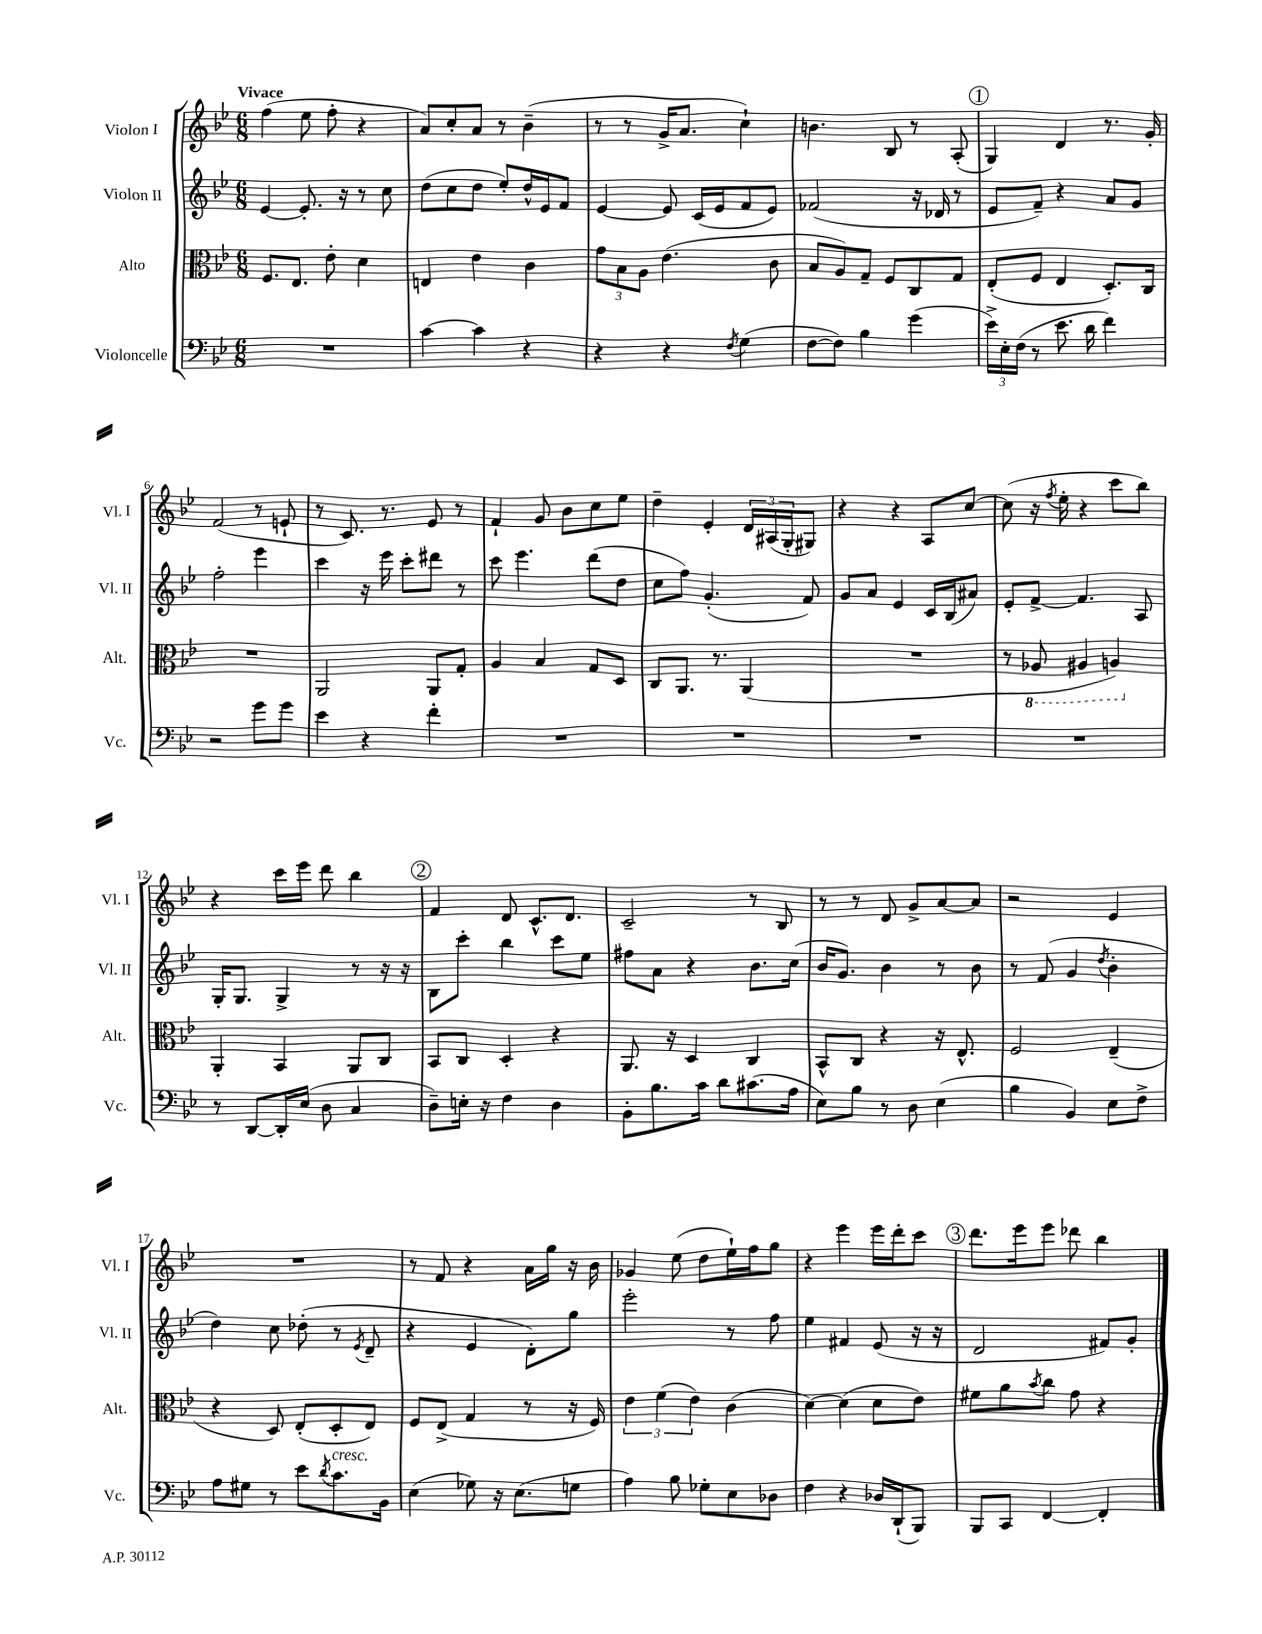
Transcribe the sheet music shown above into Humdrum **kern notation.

**kern	**kern	**kern	**kern
*staff4	*staff3	*staff2	*staff1
*clefF4	*clefC3	*clefG2	*clefG2
*k[b-e-]	*k[b-e-]	*k[b-e-]	*k[b-e-]
*M6/8	*M6/8	*M6/8	*M6/8
2.r	8.F	[4e-	(4ff
.	8.E-	.	.
.	.	8.e-']	8ee-
.	8e-'	.	8ff'
.	.	16r	.
.	4d	8r	4r
.	.	8cc	.
=	=	=	=
[4c	4E	(8dd	8a)
.	.	8cc	8cc'
4c]	4e-	8dd	8a
.	.	8ee-')	8r
4r	4c	16dd^^	(4b-~
.	.	16e-	.
.	.	8f	.
=	=	=	=
4r	12g	[4e-	8r
.	12B-	.	.
.	.	.	8r
.	12A	.	.
4r	(4.e-	8e-]	16g^
.	.	.	8.a
.	.	(16c	.
.	.	16e-	.
8qF	.	.	.
(4G	.	8f	4cc`)
.	8c	8e-)	.
=	=	=	=
[8F	8B-	(2f-	4.b
8F])	8A)	.	.
4B-	8G~	.	.
.	8F	.	8B-
(4g	8C	16r	8r
.	.	16d-	.
.	8G	8r	(8A'
=	=	=	=
24e-^)	(8E-'	8e-	4G)
24E-'	.	.	.
(24F	.	.	.
8r	8F	8f~)	.
8.e-	4E-	4r	4d
16d	.	.	.
4f)	8.D')	8a	8.r
.	.	8g	.
.	16C	.	16g'
=	=	=	=
2r	2.r	2ff'	(2f
8g	.	4eee-	8r
8g	.	.	8e`
=	=	=	=
4e-	2AA	4ccc	8r
.	.	.	8.c)
4r	.	16r	.
.	.	16eee-	8.r
.	.	8ccc'	.
4f'	8AA	8ddd#	8e-
.	8G'	8r	8r
=	=	=	=
2.r	4A	8ccc	4f`
.	.	4.eee-	.
.	4B-	.	8g
.	.	.	8b-
.	8G	(8ddd	8cc
.	8D	8dd	8ee-
=	=	=	=
2.r	8C	8cc	4dd~
.	8.AA	8ff)	.
.	.	(4.g'	4e-'
.	8.r	.	.
.	(4AA	.	24d
.	.	.	(24A#
.	.	.	24G'
.	.	8f)	8G#)
=	=	=	=
2.r	2.r	8g	4r
.	.	8a	.
.	.	4e-	4r
.	.	16c	8A
.	.	(16B-	.
.	.	8a#)	[8cc
=	=	=	=
2.r	8r	8e-'	(8cc]
.	8AA-	[8f^	16r
.	.	.	8qff
.	.	.	16ee-'
.	4AA#	4.f]	4r
.	4AA)	.	8ccc
.	.	8A	8bb-)
=	=	=	=
8r	4AA'	16G'	4r
.	.	8.G	.
[8DD	.	.	.
16DD']	4BB-	4G^	16ccc
(16E-	.	.	16eee-
8D	.	.	8ddd
4C	8AA	8r	4bb-
.	8C	16r	.
.	.	16r	.
=	=	=	=
8D~)	8BB-	8B-	4f
16E'	8C	8ccc'	.
16r	.	.	.
4F	4D'	4bb-	8d
.	.	.	8.c^^
4D	4r	8ccc	.
.	.	.	8.d
.	.	8ee-	.
=	=	=	=
8BB-'	8.AA	8ff#	2c~
8.B-	.	8a	.
.	16r	.	.
.	4D	4r	.
16c	.	.	.
8d	.	.	.
(8.c#	4C	8.b-	8r
.	.	.	8B-
16A	.	(16cc	.
=	=	=	=
8E-)	8BB-^^	16b-	8r
.	.	8.g)	.
8B-	8C	.	8r
8r	4r	4b-	8d
8D	.	.	8g^
(4E-	16r	8r	[8a
.	8.E-^^	.	.
.	.	8b-	8a]
=	=	=	=
4B-	2F	8r	2r
.	.	(8f	.
4BB-)	.	4g	.
.	.	8qdd	.
8E-	(4E-~	4b-'	4e-
8F^	.	.	.
=	=	=	=
8A	4r	4dd)	2.r
8G#	.	.	.
8r	8D)	8cc	.
8e-	(8E-'	(8dd-'	.
8qd	.	.	.
8.c	8D'	8r	.
.	.	8qe-	.
.	8E-)	8d~	.
16BB-	.	.	.
=	=	=	=
(4E-	8F	4r	8r
.	(8E-^	.	8f
8G-)	4G	4e-	4r
16r	.	.	.
(8.E-	.	.	.
.	8r	8d')	16a
.	.	.	16gg
8G	16r	8gg	16r
.	16F)	.	16b-
=	=	=	=
4A)	6e-	2eee-'	4g-
.	(6f	.	.
8B-	.	.	(8ee-
.	6e-)	.	.
8G-'	.	.	8dd
8E-	(4c	8r	16ee-`)
.	.	.	16ff
8D-	.	8ff	8gg
=	=	=	=
4F	[4d)	4ee-	4r
4r	(4d]	4f#	4eee-
16D-	8d	(8e-	16eee-
(16DD`	.	.	16ddd'
8BBB-)	8e-)	16r	8ccc
.	.	16r	.
=	=	=	=
8BBB-	8f#	2d	8.ddd
8CC	8a	.	.
.	.	.	16eee-
.	8qb-	.	.
[4FF	8cc	.	8eee-
.	8g	.	8ddd-
4FF']	4r	8f#)	4bb-
.	.	8g'	.
==	==	==	==
*-	*-	*-	*-
